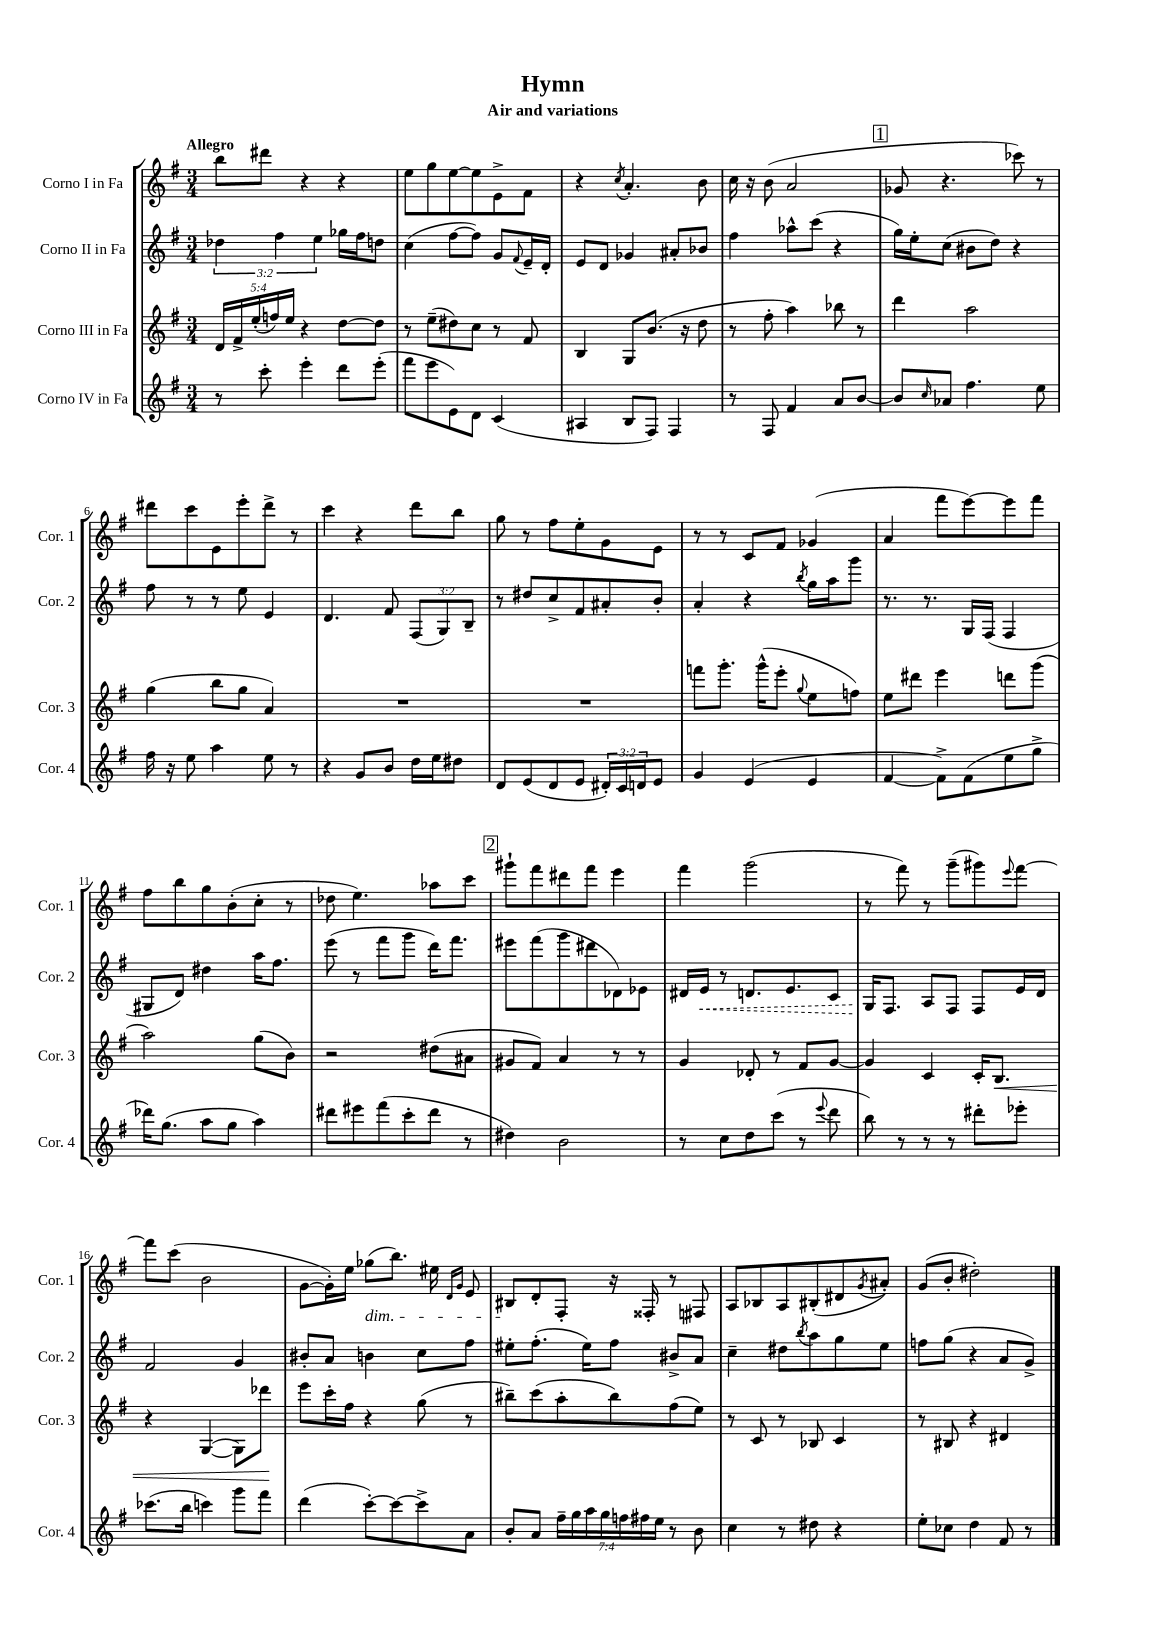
\header { title = "Hymn" subtitle = "Air and variations" }
<<
\new StaffGroup <<
\new Staff = "s0" \with { instrumentName = "Corno I in Fa" shortInstrumentName = "Cor. 1" } {
    \clef treble \key g \major \numericTimeSignature \time 3/4 \tempo "Allegro"
    b''8 dis'''8 r4 r4 |
    e''8 g''8 e''8~ e''8 e'8-> fis'8 |
    r4 \acciaccatura { c''8 } a'4.-. b'8 |
    c''16 r16 b'8( a'2 |
    \mark \markup { \box "1" } ges'8 r4. ces'''8) r8 |
    dis'''8 c'''8 e'8 e'''8-. dis'''8-> r8 |
    c'''4 r4 d'''8 b''8 |
    g''8 r8 fis''8 e''8-. g'8 e'8 |
    r8 r8 c'8 fis'8 ges'4( |
    a'4 fis'''8 e'''8~) e'''8 fis'''8 |
    fis''8 b''8 g''8 b'8-.( c''8-. r8 |
    des''8 e''4.) aes''8 c'''8 |
    \mark \markup { \box "2" } gis'''8-! fis'''8 dis'''8 fis'''8 e'''4 |
    fis'''4 g'''2( |
    r8 fis'''8) r8 g'''8--( gis'''8) \appoggiatura { e'''8 } fis'''8~ |
    fis'''8 c'''8( b'2 |
    g'8~ g'16-.) e''16 ges''8\dim( b''8.) eis''16 \grace { d'16 g'16 } e'8 |
    bis8\! d'8-. fis8-. r16 fisis16-. r8 fis8 |
    a8 bes8 a8 bis8-.( dis'8 \acciaccatura { g'8 } ais'8-.) |
    g'8( b'8-. dis''2-.) \bar "|." |
}
\new Staff = "s1" \with { instrumentName = "Corno II in Fa" shortInstrumentName = "Cor. 2" } {
    \clef treble \key g \major \numericTimeSignature \time 3/4 \override Staff.TupletNumber.text = #tuplet-number::calc-fraction-text
    \tuplet 3/2 { des''4 fis''4 e''4 } ges''16 fis''16 d''8 |
    c''4( fis''8~ fis''8) g'8 \appoggiatura { fis'8 } e'16-- d'16-. |
    e'8 d'8 ges'4 ais'8-. bes'8 |
    fis''4 aes''8-^ c'''8( r4 |
    \mark \markup { \box "1" } g''16) e''16-. c''8( bis'8 d''8) r4 |
    fis''8 r8 r8 e''8 e'4 |
    d'4. fis'8 \tuplet 3/2 { fis8( g8) b8-- } |
    r8 dis''8 c''8-> fis'8 ais'8-. b'8-. |
    a'4-. r4 \acciaccatura { b''8 } g''16 a''16 g'''8 |
    r8. r8. g16 fis16( fis4 |
    gis8 d'8) dis''4 a''16 fis''8. |
    e'''8( r8 fis'''8 g'''8 d'''16) fis'''8. |
    \mark \markup { \box "2" } eis'''8 fis'''8( g'''8 dis'''8 des'8) ees'8 |
    dis'16 \once \override Hairpin.style = #'dashed-line e'16\< r8 d'8. e'8. c'8 |
    g16\! fis8. a8 fis8 fis8 e'16 d'16 |
    fis'2 g'4 |
    bis'8-. a'8 b'4 c''8 fis''8 |
    eis''8-. fis''8.-.( eis''16) fis''8 bis'8-> a'8 |
    c''4-- dis''8 \acciaccatura { b''8 } a''8 g''8 e''8 |
    f''8 g''8( r4 a'8 g'8->) \bar "|." |
}
\new Staff = "s2" \with { instrumentName = "Corno III in Fa" shortInstrumentName = "Cor. 3" } {
    \clef treble \key g \major \numericTimeSignature \time 3/4 \override Staff.TupletNumber.text = #tuplet-number::calc-fraction-text
    \tuplet 5/4 { d'16 fis'16-> e''16-.( f''16) e''16 } r4 d''8~ d''8 |
    r8 e''8--( dis''8) c''8 r8 fis'8 |
    b4 g8 b'8.( r16 d''8 |
    r8 fis''8-. a''4) bes''8 r8 |
    \mark \markup { \box "1" } d'''4 a''2 |
    g''4( b''8 g''8 a'4) |
    R2. |
    R2. |
    f'''8 g'''8.-. g'''16-^( e'''8-. \appoggiatura { g''8 } e''8 f''8) |
    e''8 dis'''8 e'''4 d'''8 g'''8( |
    a''2) g''8( b'8) |
    r2 dis''8( ais'8 |
    \mark \markup { \box "2" } gis'8 fis'8) a'4 r8 r8 |
    g'4 des'8-. r8 fis'8 g'8~ |
    g'4 c'4 c'16-. b8.\< |
    r4 g4~( g8) des'''8\! |
    e'''8 c'''16-. fis''16 r4 g''8( r8 |
    bis''8--) c'''8( a''8-. bis''8) fis''8( e''8) |
    r8 c'8 r8 bes8 c'4 |
    r8 bis8 r4 dis'4 \bar "|." |
}
\new Staff = "s3" \with { instrumentName = "Corno IV in Fa" shortInstrumentName = "Cor. 4" } {
    \clef treble \key g \major \numericTimeSignature \time 3/4 \override Staff.TupletNumber.text = #tuplet-number::calc-fraction-text
    r8 c'''8-. e'''4-. d'''8 e'''8-.( |
    fis'''8 e'''8 e'8) d'8 c'4( |
    ais4 b8 fis8) fis4 |
    r8 fis8 fis'4 a'8 b'8~ |
    \mark \markup { \box "1" } b'8 \grace { c''16 } aes'8 fis''4. e''8 |
    fis''16 r16 e''8 a''4 e''8 r8 |
    r4 g'8 b'8 d''16 e''16 dis''8 |
    d'8 e'8( d'8 e'8 \tuplet 3/2 { dis'16-.) c'16 d'16 } e'8 |
    g'4 e'4( e'4 |
    fis'4~ fis'8->) fis'8( e''8 g''8-> |
    des'''16) g''8.( a''8 g''8 a''4) |
    dis'''8 eis'''8 fis'''8( c'''8-. dis'''8 r8 |
    \mark \markup { \box "2" } dis''4) b'2 |
    r8 c''8 d''8 c'''8( r8 \appoggiatura { e'''8 } d'''8 |
    b''8) r8 r8 r8 dis'''8-. ees'''8-. |
    ces'''8.( b''16 c'''4) g'''8 fis'''8 |
    d'''4( c'''8~-.) c'''8~ c'''8-> a'8 |
    b'8-. a'8 \tuplet 7/4 { fis''16-- g''16 a''16 g''16 f''16 fis''16 e''16 } r8 b'8 |
    c''4 r8 dis''8 r4 |
    e''8-. ces''8 d''4 fis'8 r8 \bar "|." |
}
>>
>>
